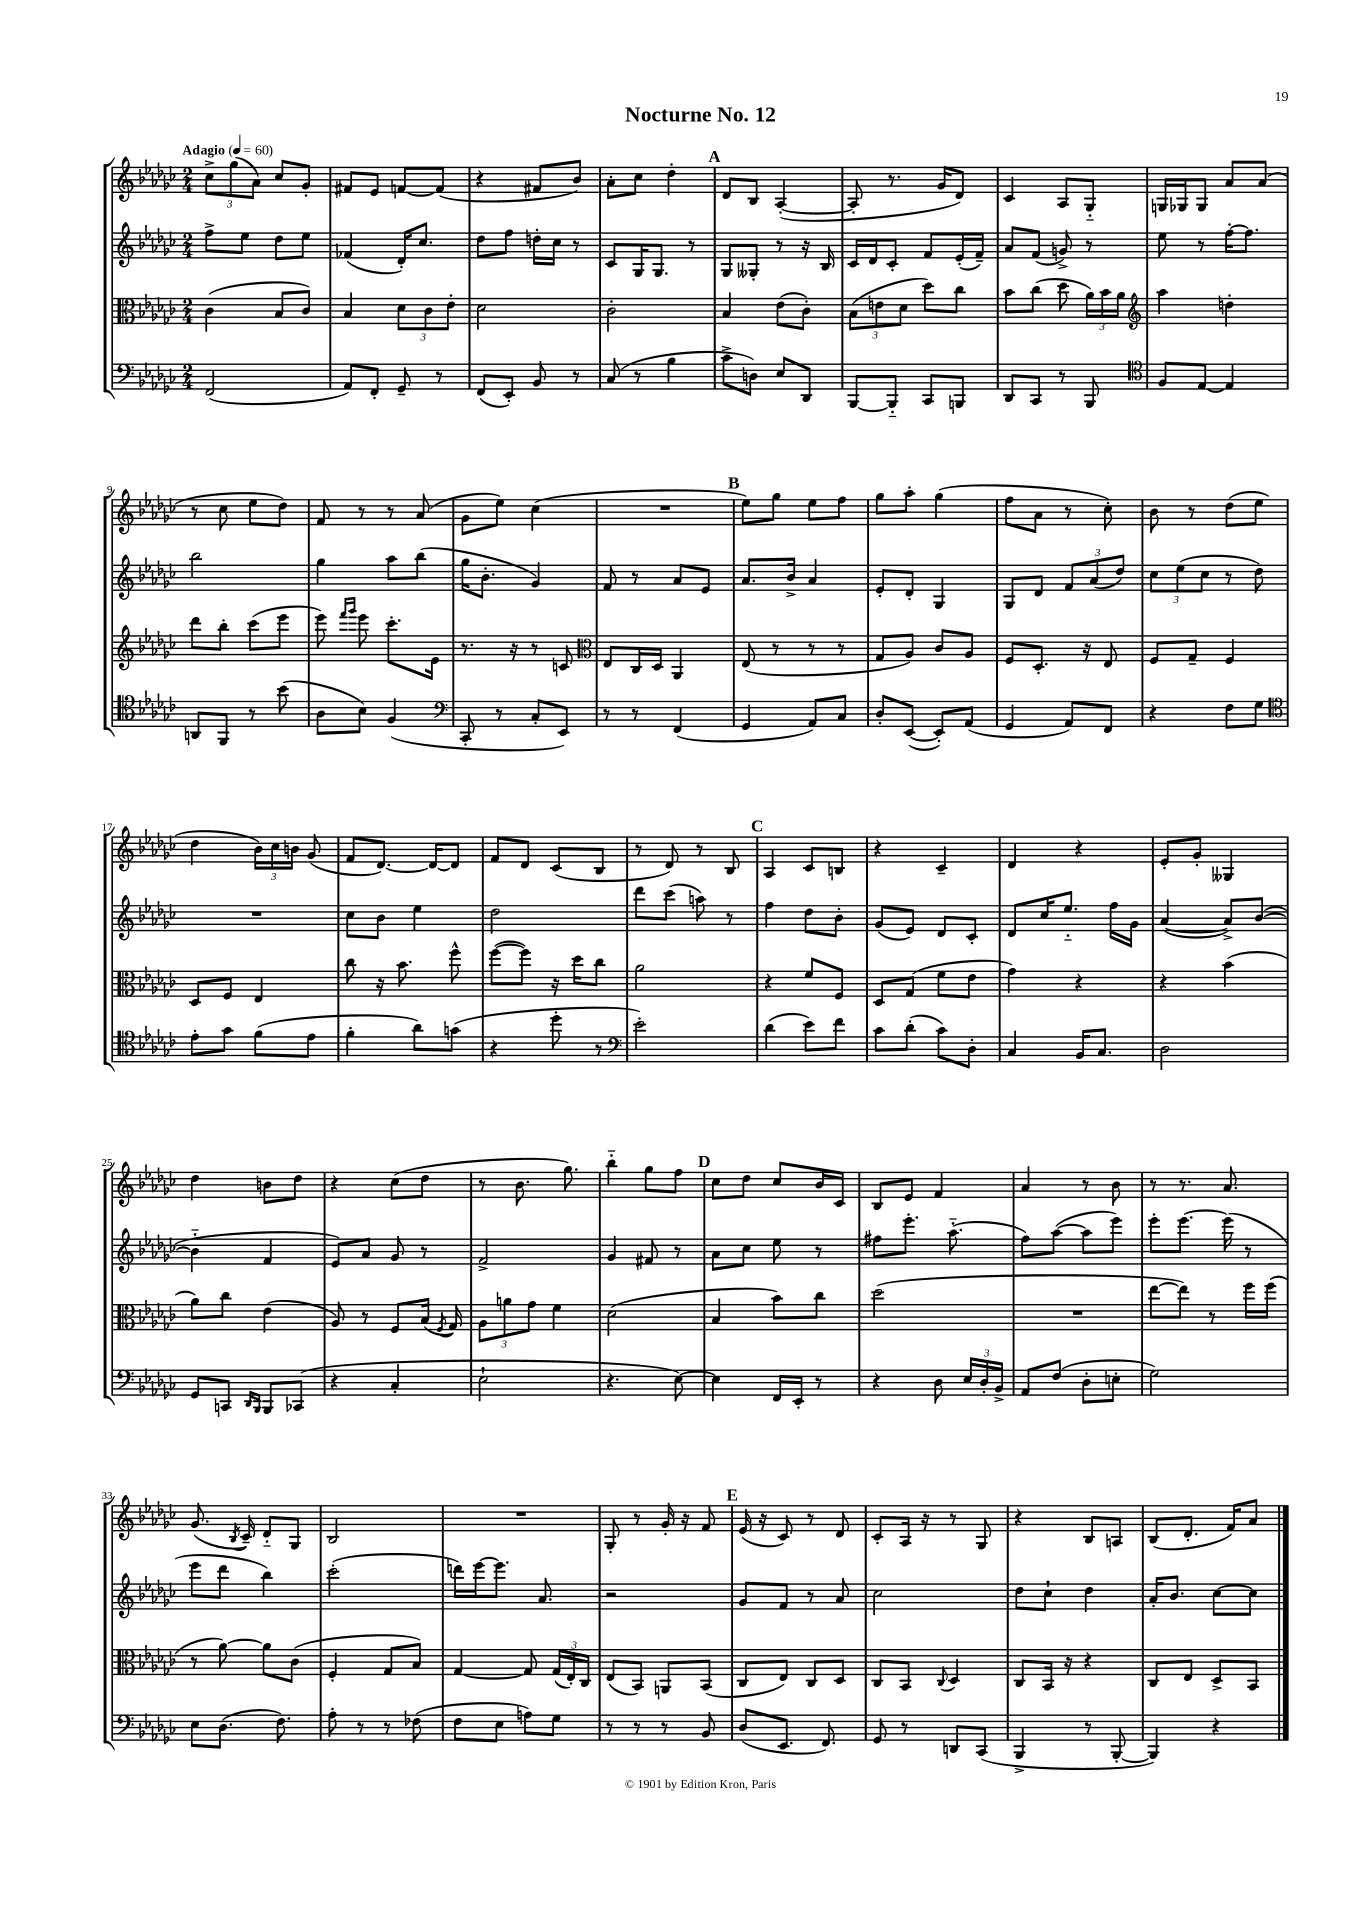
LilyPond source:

\header { title = "Nocturne No. 12" }
<<
\new StaffGroup <<
\new Staff = "s0" {
    \clef treble \key ges \major \numericTimeSignature \time 2/4 \tempo "Adagio" 4 = 60
    \autoBeamOff \tuplet 3/2 { ces''8[-> ges''8( aes'8]) } ces''8[ ges'8]-. |
    fis'8[ ees'8] f'8[~ f'8]( |
    r4 fis'8[ bes'8]) |
    aes'8[-. ces''8] des''4-. |
    \mark \markup { \bold "A" } des'8[ bes8] aes4~-.( |
    aes8-. r8. ges'16[ des'8]) |
    ces'4 aes8[ ges8]-_ |
    g16[ ges16 ges8] aes'8[ aes'8]( |
    r8 ces''8 ees''8[ des''8]) |
    f'8 r8 r8 aes'8( |
    ges'8[ ees''8]) ces''4( |
    R2 |
    \mark \markup { \bold "B" } ees''8[) ges''8] ees''8[ f''8] |
    ges''8[ aes''8]-. ges''4( |
    f''8[ aes'8] r8 ces''8-.) |
    bes'8 r8 des''8[( ees''8] |
    des''4 \tuplet 3/2 { bes'16[) ces''16 b'16] } ges'8( |
    f'8[ des'8.]~) des'16[~ des'8] |
    f'8[ des'8] ces'8[( bes8] |
    r8 des'8) r8 bes8 |
    \mark \markup { \bold "C" } aes4 ces'8[ b8] |
    r4 ces'4-- |
    des'4 r4 |
    ees'8[-. ges'8]-. geses4 |
    des''4 b'8[ des''8] |
    r4 ces''8[( des''8] |
    r8 bes'8. ges''8.) |
    bes''4-_ ges''8[ f''8] |
    \mark \markup { \bold "D" } ces''8[ des''8] ces''8[ bes'16 ces'16] |
    bes8[ ees'8] f'4 |
    aes'4 r8 bes'8 |
    r8 r8. aes'8. |
    ges'8.( \acciaccatura { bes8 } ces'16--) des'8[-_ ges8] |
    bes2 |
    R2 |
    ges8-. r8 ges'16-. r16 f'8 |
    \mark \markup { \bold "E" } ees'16( r16 ces'8) r8 des'8 |
    ces'8[-. aes16] r16 r8 ges8 |
    r4 bes8[ a8] |
    bes8[( des'8.]-. f'16[) aes'8] \bar "|." |
}
\new Staff = "s1" {
    \clef treble \key ges \major \numericTimeSignature \time 2/4
    \autoBeamOff f''8[-> ees''8] des''8[ ees''8] |
    fes'4( des'16[-.) ces''8.] |
    des''8[ f''8] d''16[-. ces''16] r8 |
    ces'8[ ges16 ges8.] r8 |
    \mark \markup { \bold "A" } ges8[ geses8]-. r8 r16 bes16 |
    ces'16[ des'16 ces'8]-. f'8[ ees'16-.( f'16]--) |
    aes'8[ f'8]( g'8->) r8 |
    ees''8 r8 f''16[~-. f''8.] |
    bes''2 |
    ges''4 aes''8[ bes''8]( |
    ges''16[ bes'8.]-. ges'4) |
    f'8 r8 aes'8[ ees'8] |
    \mark \markup { \bold "B" } aes'8.[ bes'16]-> aes'4 |
    ees'8[-. des'8]-. ges4 |
    ges8[ des'8] \tuplet 3/2 { f'8[ aes'8( des''8]) } |
    \tuplet 3/2 { ces''8[ ees''8( ces''8] } r8 des''8) |
    R2 |
    ces''8[ bes'8] ees''4 |
    des''2 |
    des'''8[ ces'''8]( a''8) r8 |
    \mark \markup { \bold "C" } f''4 des''8[ bes'8]-. |
    ges'8[( ees'8]) des'8[ ces'8]-. |
    des'8[ ces''16 ees''8.]-_ f''16[ ges'16] |
    aes'4~( aes'8[->) bes'8]~( |
    bes'4-_ f'4 |
    ees'8[) aes'8] ges'8 r8 |
    f'2-> |
    ges'4 fis'8 r8 |
    \mark \markup { \bold "D" } aes'8[ ces''8] ees''8 r8 |
    fis''8[ ees'''8.]-. aes''8.-_( |
    f''8[) aes''8]~( aes''8[ ees'''8]) |
    ees'''8[-. ees'''8.]~ ees'''16( r8 |
    ees'''8[ des'''8] bes''4) |
    ces'''2-.( |
    d'''16[) ees'''16~ ees'''8.] aes'8. |
    r2 |
    \mark \markup { \bold "E" } ges'8[ f'8] r8 aes'8 |
    ces''2 |
    des''8[ ces''8]-! des''4 |
    aes'16[-. bes'8.] ces''8[~ ces''8] \bar "|." |
}
\new Staff = "s2" {
    \clef alto \key ges \major \numericTimeSignature \time 2/4
    \autoBeamOff ces'4( bes8[ ces'8]) |
    bes4 \tuplet 3/2 { des'8[ ces'8 ees'8]-. } |
    des'2 |
    ces'2-. |
    \mark \markup { \bold "A" } bes4 ees'8[( ces'8]-.) |
    \tuplet 3/2 { bes8[( e'8 des'8] } des''8[) ces''8] |
    bes'8[ ces''8]( des''8 \tuplet 3/2 { aes'16[) bes'16 aes'16] } |
    \clef treble aes''4 d''4-. |
    des'''8[ bes''8]-. ces'''8[( ees'''8] |
    ees'''8) \grace { f'''16[ ges'''16] } ees'''8 ces'''8.[-. ees'16] |
    r8. r16 r8 c'8 |
    \clef alto ees8[ ces16 des16] aes,4 |
    \mark \markup { \bold "B" } ees8( r8 r8 r8 |
    ges8[ aes8]) ces'8[ aes8] |
    f8[ des8.]-. r16 ees8 |
    f8[ ges8]-- f4 |
    des8[ f8] ees4 |
    ces''8 r16 bes'8. f''8-^ |
    f''8[~( f''8]) r16 des''16[ ces''8] |
    aes'2 |
    \mark \markup { \bold "C" } r4 f'8[ f8] |
    des8[ ges8]( f'8[ ees'8] |
    ges'4) r4 |
    r4 bes'4( |
    aes'8[) ces''8] ees'4( |
    aes8) r8 f8[ bes16]( \acciaccatura { f8 } ges16) |
    \tuplet 3/2 { aes8[ a'8 ges'8] } f'4 |
    des'2( |
    \mark \markup { \bold "D" } bes4 bes'8[) ces''8] |
    des''2( |
    R2 |
    ees''8[~ ees''8]) r8 f''16[ f''16]( |
    r8 aes'8~) aes'8[ ces'8]( |
    f4-. ges8[ bes8]) |
    ges4~ ges8 \tuplet 3/2 { ges16[( ees16-.) ces16] } |
    ees8[( bes,8]) a,8[ bes,8]( |
    \mark \markup { \bold "E" } ces8[ ees8]) ces8[ des8] |
    ces8[ bes,8] \appoggiatura { ces8 } des4 |
    ces8[ bes,16] r16 r4 |
    ces8[ ees8] des8[-> bes,8] \bar "|." |
}
\new Staff = "s3" {
    \clef bass \key ges \major \numericTimeSignature \time 2/4
    \autoBeamOff f,2( |
    aes,8[) f,8]-. ges,8-- r8 |
    f,8[( ees,8]-.) bes,8 r8 |
    ces8( r8 bes4 |
    \mark \markup { \bold "A" } ces'8[-> d8]) ees8[ des,8] |
    bes,,8[~ bes,,8]-_ ces,8[ b,,8] |
    des,8[ ces,8] r8 bes,,8 |
    \clef tenor f8[ ees8]~ ees4 |
    a,8[ f,8] r8 bes'8( |
    aes8[ bes8]) f4( |
    \clef bass ces,8-. r8 ces8[-. ees,8]) |
    r8 r8 f,4( |
    \mark \markup { \bold "B" } ges,4 aes,8[) ces8] |
    des8[-. ees,8]~( ees,8[-.) aes,8]( |
    ges,4 aes,8[) f,8] |
    r4 f8[ ges8] |
    \clef tenor ees'8[-. ges'8] f'8[( ees'8] |
    f'4-. aes'8[) g'8]( |
    r4 des''8-. r8 |
    \clef bass ees'2-.) |
    \mark \markup { \bold "C" } des'4( ees'8[) f'8] |
    ces'8[ des'8]-.( ces'8[) des8]-. |
    ces4 bes,16[ ces8.] |
    des2 |
    ges,8[ c,8] \grace { des,16[ bes,,16] } bes,,8[ ces,8]( |
    r4 ces4-. |
    ees2-! |
    r4. ees8~) |
    \mark \markup { \bold "D" } ees4 f,16[ ees,16]-. r8 |
    r4 des8 \tuplet 3/2 { ees16[ des16-. bes,16]-> } |
    aes,8[ f8]( des8[-. e8]-. |
    ges2) |
    ees8[ des8.]( f8.) |
    aes8-. r8 r8 fes8( |
    f8[ ees8] a8[) ges8] |
    r8 r8 r8 bes,8 |
    \mark \markup { \bold "E" } des8[( ees,8.] f,8.) |
    ges,8 r8 d,8[ ces,8]( |
    bes,,4-> r8 bes,,8~-. |
    bes,,4) r4 \bar "|." |
}
>>
>>
